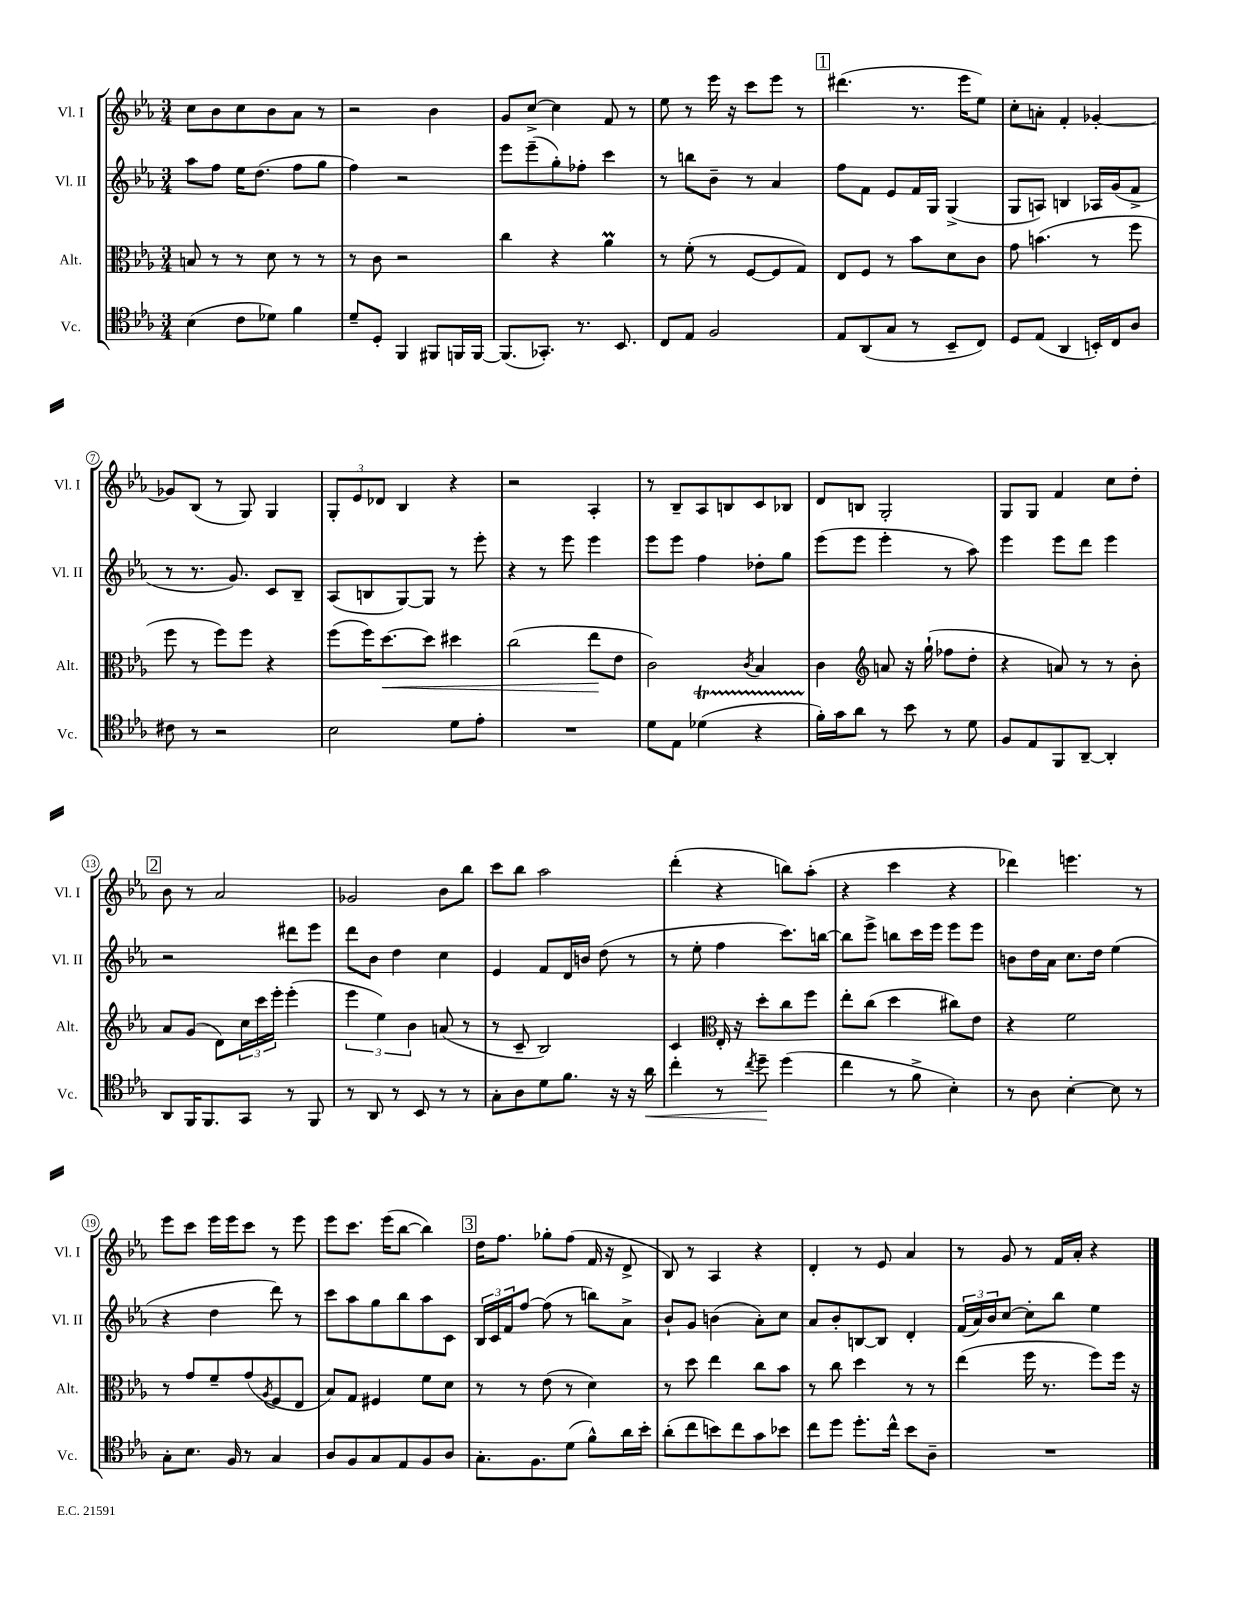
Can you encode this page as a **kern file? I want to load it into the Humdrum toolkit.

**kern	**kern	**kern	**kern
*staff4	*staff3	*staff2	*staff1
*clefC4	*clefC3	*clefG2	*clefG2
*k[b-e-a-]	*k[b-e-a-]	*k[b-e-a-]	*k[b-e-a-]
*M3/4	*M3/4	*M3/4	*M3/4
(4B-	8B	8aa-	8cc
.	8r	8ff	8b-
8c	8r	16ee-	8cc
.	.	(8.dd	.
8d-)	8d	.	8b-
4f	8r	8ff	8a-
.	8r	8gg	8r
=	=	=	=
8d~	8r	4ff)	2r
8D'	8c	.	.
4FF	2r	2r	.
8FF#	.	.	4b-
16FF	.	.	.
[16FF	.	.	.
=	=	=	=
(8.FF]	4cc	8eee-	8g
.	.	(8eee-~	[8cc^
8.GG-')	.	.	.
.	4r	8gg')	4cc]
8.r	.	8ff-'	.
.	4a-	4ccc	8f
8.BB-	.	.	.
.	.	.	8r
=	=	=	=
8C	8r	8r	8ee-
8E-	(8f'	8bb	8r
2F	8r	8b-~	16eee-
.	.	.	16r
.	[8F	8r	8ccc
.	8F]	4a-	8eee-
.	8G)	.	8r
=	=	=	=
8E-	8E-	8ff	(4.ddd#
(8AA-	8F	8f	.
8G	8r	8e-	.
8r	8b-	16f	8.r
.	.	16G	.
8BB-~	8d	(4G^	.
.	.	.	16eee-
8C)	8c	.	8ee-)
=	=	=	=
8D	8g	8G	8cc'
(8E-	(4.b	8A)	8a'
4AA-	.	4B	4f'
16BB')	8r	16A-	[4g-'
16C	.	(16g	.
8A-	8ff	8f^	.
=	=	=	=
8c#	8ff	8r	8g-]
8r	8r	8.r	(8B-
2r	8ff)	.	8r
.	.	8.g)	.
.	8ff	.	8G)
.	4r	8c	4G
.	.	8B-~	.
=	=	=	=
2B-	(8ff	(8A-	12G'
.	.	.	12e-
.	16ff)	8B	.
.	.	.	12d-
.	[8.dd	.	.
.	.	[8G)	4B-
.	8dd]	8G]	.
8d	4dd#	8r	4r
8e-'	.	8eee-'	.
=	=	=	=
2.r	(2cc	4r	2r
.	.	8r	.
.	.	8eee-	.
.	8ee-	4eee-	4A-'
.	8e-	.	.
=	=	=	=
8d	2c)	8eee-	8r
8E-	.	8eee-	8B-~
(4d-	.	4ff	8A-
.	.	.	8B
.	8qc	.	.
4r	4B-	8dd-'	8c
.	.	8gg	8B-
=	=	=	=
16f')	4c	(8eee-	8d
16g	.	.	.
8a-	.	8eee-	8B
*	*clefG2	*	*
8r	8a	4eee-'	2G'
8b-	16r	.	.
.	(16gg`	.	.
8r	8ff-	8r	.
8d	8dd'	8aa-)	.
=	=	=	=
8F	4r	4eee-	8G
8E-	.	.	8G
8FF	8a)	8eee-	4f
[8AA-~	8r	8ddd	.
4AA-']	8r	4eee-	8cc
.	8b-'	.	8dd'
=	=	=	=
8AA-	8a-	2r	8b-
16FF	(8g	.	8r
8.FF	.	.	.
.	8d)	.	2a-
8GG	24cc	.	.
.	24ccc	.	.
.	24eee-'	.	.
8r	(4eee-'	8ddd#	.
8FF	.	8eee-	.
=	=	=	=
8r	6eee-	8ddd	2g-
8AA-	.	8b-	.
.	6ee-)	.	.
8r	.	4dd	.
.	6b-	.	.
8BB-	.	.	.
8r	(8a	4cc	8b-
8r	8r	.	8bb-
=	=	=	=
8G'	8r	4e-	8ccc
8A-	8c~	.	8bb-
8d	2B-)	8f	2aa-
8.f	.	16d	.
.	.	16b	.
.	.	(8dd	.
16r	.	.	.
16r	.	8r	.
16a-	.	.	.
=	=	=	=
4cc'	4c	8r	(4ddd'
.	.	8ee-'	.
*	*clefC3	*	*
8r	16E-'	4ff	4r
.	16r	.	.
8qcc	.	.	.
8dd~	8dd'	.	.
(4dd	8cc	8.ccc)	8bb)
.	8ff	.	(8aa-'
.	.	[16bb	.
=	=	=	=
4cc	8ee-'	8bb]	4r
.	(8cc	8eee-^	.
8r	4dd	8bb	4ccc
8f^	.	16ccc	.
.	.	16eee-	.
4B-')	8cc#)	8eee-	4r
.	8e-	8eee-	.
=	=	=	=
8r	4r	8b	4ddd-)
8A-	.	16dd	.
.	.	16a-	.
[4B-'	2f	8.cc	4.eee
.	.	16dd	.
8B-]	.	(4ee-	.
8r	.	.	8r
=	=	=	=
8G'	8r	4r	8eee-
8.B-	8g	.	8ccc
.	8f~	4dd	16eee-
16F	.	.	16eee-
8r	(8g	.	8ccc
.	8qA-	.	.
4G	8F	8ddd)	8r
.	8E-	8r	8eee-
=	=	=	=
8A-	8B-)	8ccc	8eee-
8F	8G	8aa-	8.ccc
8G	4F#	8gg	.
.	.	.	(16eee-
8E-	.	8bb-	[8bb-
8F	8f	8aa-	4bb-])
8A-	8d	8c	.
=	=	=	=
8.G'	8r	24B-	16dd
.	.	24c	.
.	.	.	8.ff
.	.	24f	.
.	8r	[8ff	.
8.F	.	.	.
.	(8e-	(8ff]	8gg-'
(8d	8r	8r	(8ff
8f^^)	4d)	8bb)	16f
.	.	.	16r
16a-	.	8a-^	8d^
16b-'	.	.	.
=	=	=	=
(8a-'	8r	8b-`	8B-)
8cc	8dd	8g	8r
8b)	4ee-	(4b	4A-
8cc	.	.	.
8g	8cc	8a-')	4r
8b-	8b-	8cc	.
=	=	=	=
8cc	8r	8a-	4d'
8dd	8cc	8b-'	.
8.dd'	4dd	[8B	8r
.	.	8B]	8e-
16cc^^	.	.	.
8b-	8r	4d'	4a-
8A-~	8r	.	.
=	=	=	=
2.r	(4ee-	(24f	8r
.	.	24a-)	.
.	.	24b-	.
.	.	[8cc	8g
.	16ff	8cc']	8r
.	8.r	.	.
.	.	8bb-	16f
.	.	.	16a-'
.	8ff)	4ee-	4r
.	16ff	.	.
.	16r	.	.
==	==	==	==
*-	*-	*-	*-
